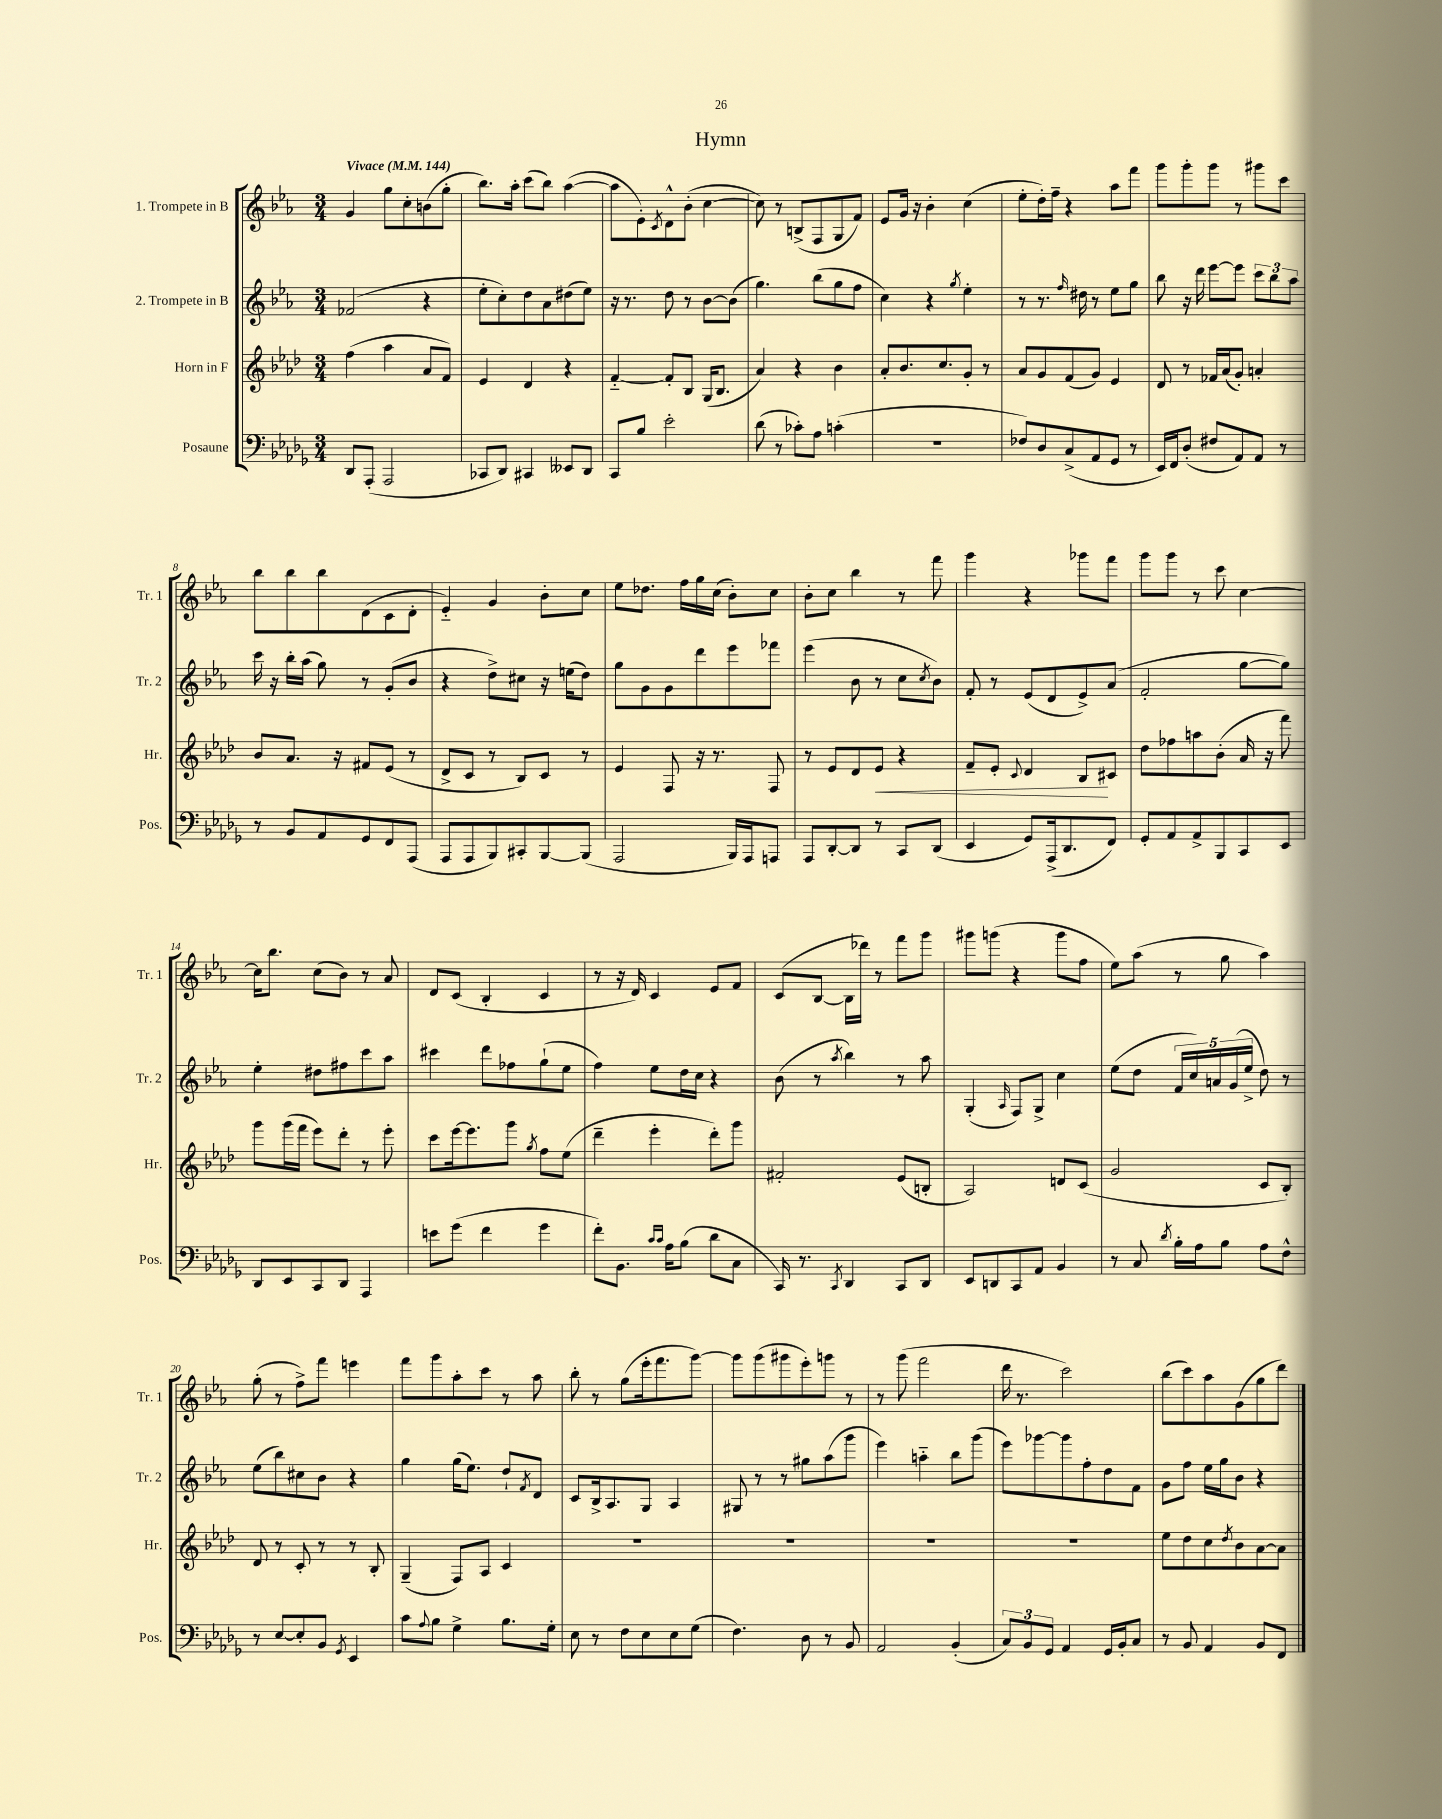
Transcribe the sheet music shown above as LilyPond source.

\header { title = "Hymn" }
<<
\new StaffGroup <<
\new Staff = "s0" \with { instrumentName = "1. Trompete in B" shortInstrumentName = "Tr. 1" } {
    \clef treble \key ees \major \numericTimeSignature \time 3/4 \tempo "Vivace" 4 = 144
    g'4 g''8 c''8-. b'8( g''8-. |
    bes''8.) aes''16-. c'''8( bes''8) aes''4~( |
    aes''8 ees'8-.) \acciaccatura { c'8 } d'8-^ bes'8-.( c''4~ |
    c''8) r8 b8->( f8 g8 f'8) |
    ees'8 g'16 r16 bes'4-. c''4( |
    ees''8-. d''16-.) f''16-- r4 aes''8 f'''8 |
    g'''8 g'''8-. g'''8 r8 gis'''8 c'''8 |
    bes''8 bes''8 bes''8 d'8( c'8 d'8-. |
    ees'4-_) g'4 bes'8-. c''8 |
    ees''8 des''8. f''16 g''16 c''16( bes'8-.) c''8 |
    bes'8-. c''8 bes''4 r8 f'''8 |
    g'''4 r4 ges'''8 f'''8 |
    g'''8 g'''8 r8 c'''8 c''4~ |
    c''16 bes''8. c''8( bes'8) r8 aes'8 |
    d'8 c'8( bes4-. c'4 |
    r8 r16 d'16) c'4 ees'8 f'8 |
    c'8( bes8~ bes16 des'''16) r8 f'''8 g'''8 |
    gis'''8 g'''8( r4 g'''8 f''8 |
    ees''8) aes''8( r8 g''8 aes''4) |
    g''8-.( r8 f''8->) f'''8 e'''4 |
    f'''8 g'''8 aes''8-. c'''8 r8 aes''8 |
    bes''8-. r8 g''8( ees'''16-. f'''8. g'''8~) |
    g'''8 g'''8( gis'''8 ees'''8-.) g'''8 r8 |
    r8 g'''8( f'''2 |
    d'''16 r8. c'''2) |
    bes''8( c'''8) aes''8 g'8( g''8 d'''8) \bar "|." |
}
\new Staff = "s1" \with { instrumentName = "2. Trompete in B" shortInstrumentName = "Tr. 2" } {
    \clef treble \key ees \major \numericTimeSignature \time 3/4
    fes'2( r4 |
    ees''8-. c''8-.) d''8 aes'8 dis''8( ees''8) |
    r16 r8. d''8 r8 bes'8~ bes'8( |
    g''4.) bes''8( g''8 f''8 |
    c''4) r4 \acciaccatura { g''8 } ees''4-. |
    r8 r8. \grace { f''16 } dis''16 r8 ees''8 g''8 |
    bes''8 r16 d'''16 ees'''8~ ees'''8 \tuplet 3/2 { c'''8 bes''8 aes''8 } |
    c'''16 r16 bes''16-. aes''16( g''8) r8 g'8-.( bes'8 |
    r4 d''8->) cis''8 r16 e''16( d''8) |
    g''8 g'8 g'8 d'''8 ees'''8 fes'''8 |
    ees'''4( bes'8 r8 c''8 \acciaccatura { c''8 } bes'8) |
    f'8-. r8 ees'8( d'8 ees'8->) aes'8( |
    f'2-. g''8~ g''8) |
    ees''4-. dis''8 fis''8 c'''8 aes''8 |
    cis'''4 d'''8 fes''8 g''8-!( ees''8 |
    f''4) ees''8 d''16 c''16 r4 |
    bes'8( r8 \acciaccatura { aes''8 } bes''4) r8 aes''8 |
    g4-.( \grace { aes16 } f8) g8-> c''4 |
    ees''8( d''8 \tuplet 5/4 { f'16 c''16) a'16 g'16( ees''16-> } d''8) r8 |
    ees''8( bes''8) cis''8 bes'8 r4 |
    g''4 g''16( ees''8.) d''8-! \acciaccatura { f'8 } d'8 |
    c'8 bes16-> aes8. g8 aes4 |
    gis8 r8 r8 gis''8 aes''8( g'''8 |
    ees'''4) a''4-_ bes''8 g'''8( |
    ees'''8) ges'''8~ ges'''8 f''8-. d''8 f'8 |
    g'8 f''8 ees''16 g''16 bes'8 r4 \bar "|." |
}
\new Staff = "s2" \with { instrumentName = "Horn in F" shortInstrumentName = "Hr." } {
    \clef treble \key aes \major \numericTimeSignature \time 3/4
    f''4( aes''4 aes'8 f'8) |
    ees'4 des'4 r4 |
    f'4~-_ f'8-. bes8 g16( bes8. |
    aes'4) r4 bes'4 |
    aes'8-. bes'8. c''8. g'8-. r8 |
    aes'8 g'8 f'8( g'8) ees'4 |
    des'8 r8 fes'16 aes'16( g'8-.) a'4-. |
    bes'8 aes'8. r16 fis'8 ees'8( r8 |
    des'8-> c'8 r8 bes8) c'8 r8 |
    ees'4 f8 r16 r8. f8 |
    r8 ees'8 des'8 ees'8\< r4 |
    f'8-- ees'8-. \appoggiatura { c'8 } des'4 bes8\! cis'8 |
    des''8 fes''8 a''8 bes'8-.( aes'16 r16 f'''8) |
    g'''8 g'''16( f'''16 ees'''8) des'''8-. r8 ees'''8-. |
    c'''8 ees'''16~ ees'''8. g'''8 \acciaccatura { g''8 } f''8 ees''8( |
    des'''4-- ees'''4-. des'''8-.) g'''8 |
    fis'2-. ees'8( b8-. |
    aes2) d'8 c'8( |
    g'2 c'8 bes8-.) |
    des'8 r8 c'8-. r8 r8 bes8-. |
    g4--( f8) aes8 c'4 |
    R2. |
    R2. |
    R2. |
    R2. |
    ees''8 des''8 c''8 \acciaccatura { des''8 } bes'8 aes'8~ aes'8 \bar "|." |
}
\new Staff = "s3" \with { instrumentName = "Posaune" shortInstrumentName = "Pos." } {
    \clef bass \key des \major \numericTimeSignature \time 3/4
    des,8 aes,,8-.( aes,,2 |
    ces,8 des,8) cis,4 eeses,8 des,8 |
    c,8 bes8 ees'2-. |
    des'8( r8 ces'8-.) aes8 c'4-.( |
    R2. |
    fes8) des8 c8->( aes,8 ges,8 r8 |
    ees,16) f,16 des8-.( fis8 aes,8) aes,8 r8 |
    r8 bes,8 aes,8 ges,8 f,8 aes,,8( |
    aes,,8 aes,,8 bes,,8) cis,8-. bes,,8~ bes,,8( |
    aes,,2 bes,,16) aes,,16 a,,8 |
    aes,,8 des,8~-. des,8 r8 c,8 des,8( |
    ees,4 ges,8) aes,,16->( des,8. f,8) |
    ges,8-. aes,8 aes,8-> bes,,8 c,8 ees,8 |
    des,8 ees,8 c,8 des,8 aes,,4 |
    e'8 ges'8( f'4 ges'4 |
    f'8-.) bes,8. \grace { c'16 c'16 } aes16 bes8( des'8 c8 |
    c,16) r8. \acciaccatura { c,8 } des,4 c,8 des,8 |
    ees,8 d,8 c,8 aes,8 bes,4 |
    r8 c8 \acciaccatura { des'8 } bes16-. aes16 bes8 aes8 f8-^ |
    r8 ees8~ ees8-. bes,8 \acciaccatura { ges,8 } ees,4 |
    c'8 \appoggiatura { aes8 } bes8 ges4-> bes8. ges16-. |
    ees8 r8 f8 ees8 ees8 ges8( |
    f4.) des8 r8 bes,8 |
    aes,2 bes,4-.( |
    \tuplet 3/2 { c8) bes,8 ges,8 } aes,4 ges,16 bes,16-. c8 |
    r8 bes,8 aes,4 bes,8 f,8 \bar "|." |
}
>>
>>
